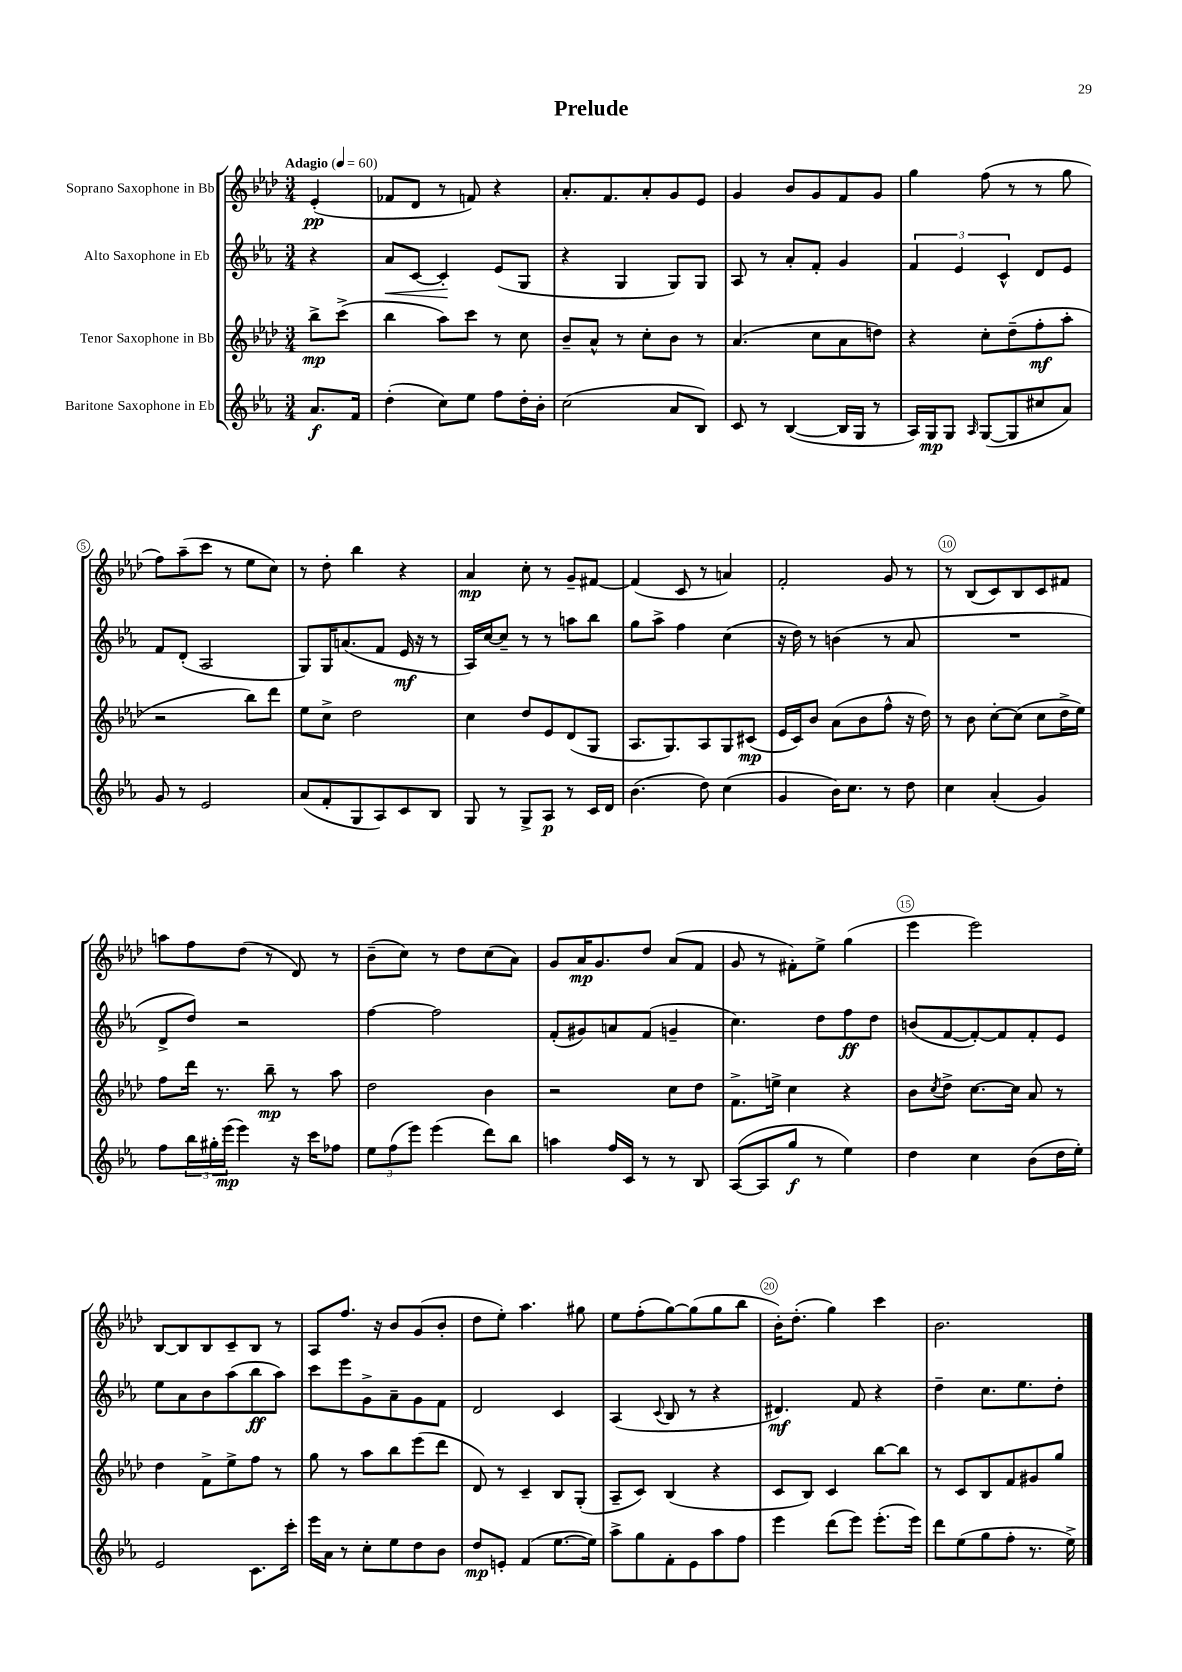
\header { title = "Prelude" }
<<
\new StaffGroup <<
\new Staff = "s0" \with { instrumentName = "Soprano Saxophone in Bb" } {
    \clef treble \key aes \major \numericTimeSignature \time 3/4 \partial 4 \tempo "Adagio" 4 = 60
    ees'4-.\pp( |
    fes'8 des'8 r8 f'8) r4 |
    aes'8.-. f'8. aes'8-. g'8 ees'8 |
    g'4 bes'8 g'8 f'8 g'8 |
    g''4 f''8( r8 r8 g''8 |
    f''8) aes''8--( c'''8 r8 ees''8 c''8) |
    r8 des''8-. bes''4 r4 |
    aes'4\mp c''8-. r8 g'8-- fis'8~ |
    fis'4( c'8 r8 a'4) |
    f'2-. g'8 r8 |
    r8 bes8( c'8) bes8 c'8 fis'8 |
    a''8 f''8 des''8( r8 des'8) r8 |
    bes'8--( c''8) r8 des''8 c''8( aes'8) |
    g'8 aes'16\mp g'8. des''8 aes'8( f'8 |
    g'8 r8 fis'8-.) ees''8-> g''4( |
    ees'''4 ees'''2) |
    bes8~ bes8 bes8 c'8-- bes8 r8 |
    aes8 f''8. r16 bes'8 g'8( bes'8-. |
    des''8 ees''8-.) aes''4. gis''8 |
    ees''8 f''8-.( g''8~) g''8( g''8 bes''8 |
    bes'16-.) des''8.-.( g''4) c'''4 |
    bes'2. \bar "|." |
}
\new Staff = "s1" \with { instrumentName = "Alto Saxophone in Eb" } {
    \clef treble \key ees \major \numericTimeSignature \time 3/4 \partial 4
    r4 |
    aes'8\< c'8~ c'4-.\! ees'8( g8 |
    r4 g4 g8) g8 |
    aes8 r8 aes'8-. f'8-. g'4 |
    \tuplet 3/2 { f'4 ees'4 c'4-^ } d'8 ees'8 |
    f'8 d'8-.( aes2 |
    g8) g16 a'8.( f'8 ees'16\mf r16 r8 |
    aes16) c''16~ c''8-- r8 r8 a''8 bes''8 |
    g''8 aes''8-> f''4 c''4( |
    r16 d''16) r8 b'4( r8 aes'8 |
    R2. |
    d'8-> d''8) r2 |
    f''4~ f''2 |
    f'8-.( gis'8) a'8 f'8( g'4-- |
    c''4.) d''8 f''8\ff d''8 |
    b'8( f'8~ f'8~-.) f'8 f'8-. ees'8 |
    ees''8 aes'8 bes'8 aes''8( bes''8\ff aes''8) |
    c'''8 ees'''8 g'8-> aes'8-- g'8 f'8 |
    d'2 c'4 |
    aes4( \appoggiatura { c'8 } bes8 r8 r4 |
    dis'4.\mf) f'8 r4 |
    d''4-- c''8. ees''8. d''8-. \bar "|." |
}
\new Staff = "s2" \with { instrumentName = "Tenor Saxophone in Bb" } {
    \clef treble \key aes \major \numericTimeSignature \time 3/4 \partial 4
    bes''8->\mp c'''8->( |
    bes''4 aes''8) c'''8 r8 c''8 |
    bes'8-- aes'8-^ r8 c''8-. bes'8 r8 |
    aes'4.( c''8 aes'8 d''8) |
    r4 c''8-. des''8--( f''8-.\mf aes''8-. |
    r2 bes''8) des'''8 |
    ees''8 c''8-> des''2 |
    c''4 des''8 ees'8 des'8( g8 |
    aes8. g8.) aes8 g8 cis'8\mp( |
    ees'16 c'16) bes'8 aes'8( bes'8 f''8-^ r16 des''16) |
    r8 bes'8 c''8~-. c''8( c''8 des''16-> ees''16) |
    f''8 des'''16 r8. bes''8--\mp r8 aes''8 |
    des''2 bes'4 |
    r2 c''8 des''8 |
    f'8.-> e''16-> c''4 r4 |
    bes'8 \acciaccatura { c''8 } des''8-> c''8.~ c''16 aes'8 r8 |
    des''4 f'8-> ees''8-> f''8 r8 |
    g''8 r8 aes''8 bes''8 ees'''8( des'''8 |
    des'8) r8 c'4-- bes8 g8-.( |
    aes8-- c'8) bes4( r4 |
    c'8 bes8) c'4 bes''8~ bes''8 |
    r8 c'8 bes8 f'8 gis'8 g''8 \bar "|." |
}
\new Staff = "s3" \with { instrumentName = "Baritone Saxophone in Eb" } {
    \clef treble \key ees \major \numericTimeSignature \time 3/4 \partial 4
    aes'8.\f f'16 |
    d''4-.( c''8) ees''8 f''8 d''16-. bes'16-. |
    c''2( aes'8 bes8) |
    c'8 r8 bes4~( bes16 g16 r8 |
    aes16) g16\mp g8 \grace { aes16 } g8~( g8 cis''8 aes'8) |
    g'8 r8 ees'2 |
    aes'8( f'8-. g8 aes8) c'8 bes8 |
    g8 r8 g8-> aes8\p r8 c'16 d'16 |
    bes'4.( d''8) c''4( |
    g'4 bes'16) c''8. r8 d''8 |
    c''4 aes'4-.( g'4) |
    f''8 \tuplet 3/2 { bes''16 gis''16-. ees'''16\mp( } ees'''4) r16 c'''16 fes''8 |
    \tuplet 3/2 { ees''8 f''8( ees'''8) } ees'''4( d'''8) bes''8 |
    a''4 f''16 c'16 r8 r8 bes8 |
    aes8~( aes8 g''8\f r8 ees''4) |
    d''4 c''4 bes'8( d''16 ees''16-.) |
    ees'2 c'8. c'''16-. |
    ees'''16 aes'16 r8 c''8-. ees''8 d''8 bes'8 |
    d''8\mp e'8-. f'4( ees''8.~ ees''16) |
    aes''8-> g''8 f'8-. ees'8 aes''8 f''8 |
    ees'''4 d'''8( ees'''8) ees'''8.-.( ees'''16) |
    d'''8 ees''8( g''8 f''8-. r8. ees''16->) \bar "|." |
}
>>
>>
\layout { \context { \Score \override BarNumber.break-visibility = ##(#f #t #t) barNumberVisibility = #(every-nth-bar-number-visible 5) \override BarNumber.stencil = #(make-stencil-circler 0.1 0.3 ly:text-interface::print) } }
